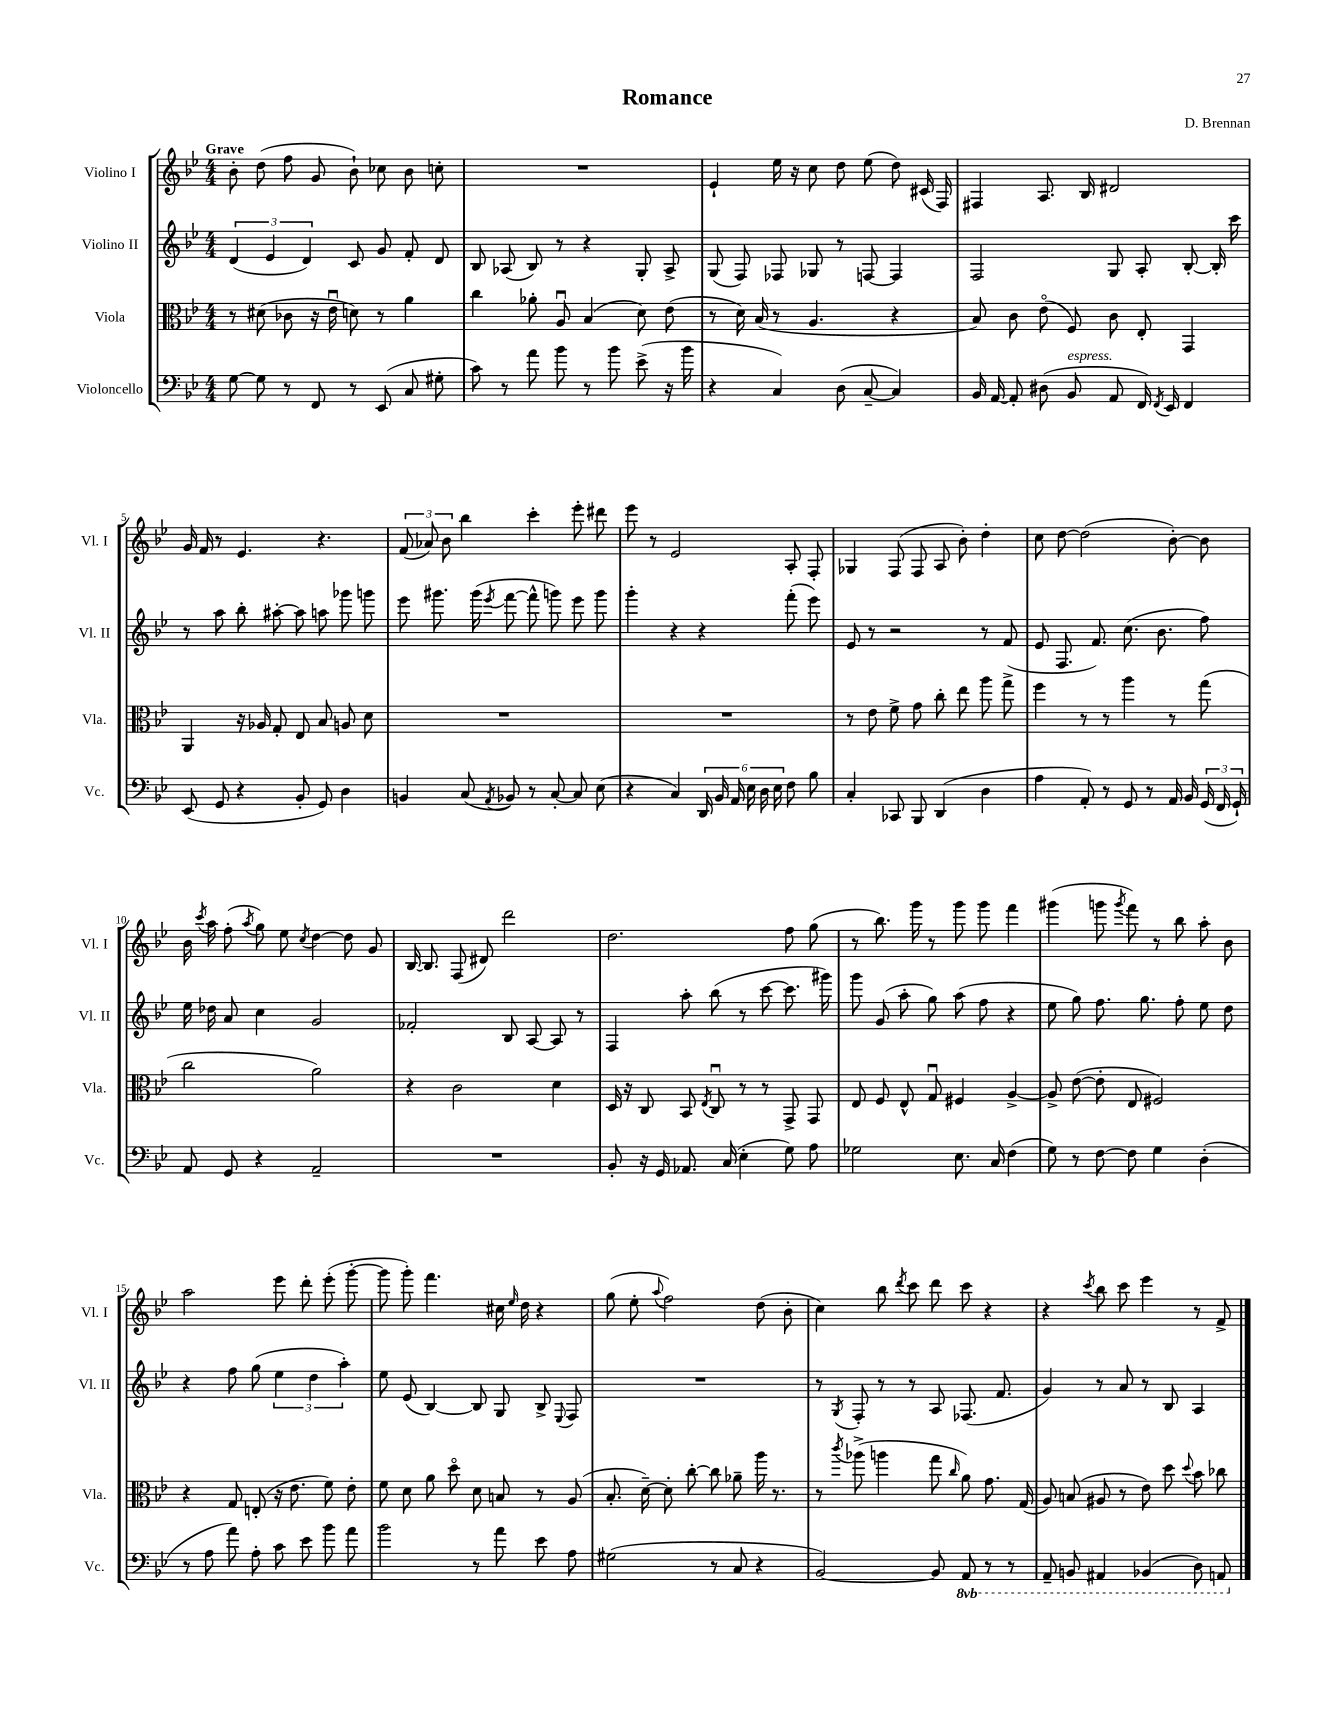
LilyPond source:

\header { title = "Romance" composer = "D. Brennan" }
<<
\new StaffGroup <<
\new Staff = "s0" \with { instrumentName = "Violino I" shortInstrumentName = "Vl. I" } {
    \clef treble \key bes \major \numericTimeSignature \time 4/4 \tempo "Grave"
    \autoBeamOff bes'8-. d''8( f''8 g'8 bes'8-!) ces''8 bes'8 c''8-. |
    R1 |
    ees'4-! ees''16 r16 c''8 d''8 ees''8( d''8) cis'16( f16) |
    fis4 a8. bes16 dis'2 |
    g'16 f'16 r8 ees'4. r4. |
    \tuplet 3/2 { f'8( aes'8) bes'8 } bes''4 c'''4-. ees'''8-. dis'''8 |
    ees'''8 r8 ees'2 a8-. f8-. |
    ges4 f8( f8 a8 bes'8-.) d''4-. |
    c''8 d''8~ d''2( bes'8~-.) bes'8 |
    bes'16 \acciaccatura { c'''8 } a''16 f''8-.( \acciaccatura { a''8 } g''8) ees''8 \acciaccatura { c''8 } d''4~ d''8 g'8 |
    bes16~ bes8. f8( dis'8) d'''2 |
    d''2. f''8 g''8( |
    r8 bes''8.) g'''16 r8 g'''8 g'''8 f'''4 |
    gis'''4( g'''8 \acciaccatura { g'''8 } f'''8) r8 bes''8 a''8-. bes'8 |
    a''2 ees'''8 d'''8-. ees'''8-.( g'''8~-. |
    g'''8 g'''8-.) f'''4. cis''16 \grace { ees''16 } d''16 r4 |
    g''8( ees''8-. \appoggiatura { a''8 } f''2) d''8( bes'8-. |
    c''4) bes''8 \acciaccatura { d'''8 } c'''8 d'''8 c'''8 r4 |
    r4 \acciaccatura { c'''8 } bes''8 c'''8 ees'''4 r8 f'8-> \bar "|." |
}
\new Staff = "s1" \with { instrumentName = "Violino II" shortInstrumentName = "Vl. II" } {
    \clef treble \key bes \major \numericTimeSignature \time 4/4
    \autoBeamOff \tuplet 3/2 { d'4( ees'4 d'4) } c'8 g'8 f'8-. d'8 |
    bes8 aes8( bes8) r8 r4 g8-. aes8-> |
    g8( f8) fes8 ges8 r8 f8~ f4 |
    f2 g8 a8-. bes8~-. bes16-. c'''16 |
    r8 a''8 bes''8-. ais''8~-. ais''8 a''8 ges'''8 g'''8 |
    ees'''8 gis'''8. gis'''16( \acciaccatura { ees'''8 } f'''8~ f'''8-^ g'''8) ees'''8 g'''8 |
    g'''4-. r4 r4 f'''8-.( ees'''8) |
    ees'8 r8 r2 r8 f'8( |
    ees'8 f8. f'8.) c''8.( bes'8. f''8) |
    ees''16 des''16 a'8 c''4 g'2 |
    fes'2-. bes8 a8~ a8 r8 |
    f4 a''8-. bes''8( r8 c'''8~ c'''8. gis'''16) |
    g'''8 g'8( a''8-. g''8) a''8( f''8 r4 |
    ees''8 g''8) f''8. g''8. f''8-. ees''8 d''8 |
    r4 f''8 g''8( \tuplet 3/2 { ees''4 d''4 a''4-.) } |
    ees''8 ees'8( bes4~) bes8 g8 bes8-> \appoggiatura { ees8 } f8 |
    R1 |
    r8 \acciaccatura { g8 } f8-. r8 r8 a8 fes8.( f'8. |
    g'4) r8 a'8 r8 bes8 a4 \bar "|." |
}
\new Staff = "s2" \with { instrumentName = "Viola" shortInstrumentName = "Vla." } {
    \clef alto \key bes \major \numericTimeSignature \time 4/4
    \autoBeamOff r8 dis'8( ces'8 r16 ees'16\downbow d'8) r8 a'4 |
    c''4 aes'8-. a8\downbow bes4( d'8) ees'8( |
    r8 d'16) bes16( r8 a4. r4 |
    bes8) c'8 ees'8\flageolet( f8) c'8 ees8-. g,4 |
    a,4 r16 aes16 g8-. ees8 bes8 a8 d'8 |
    R1 |
    R1 |
    r8 ees'8 f'8-> g'8 c''8-. ees''8 a''8 g''8-> |
    f''4 r8 r8 a''4 r8 g''8( |
    c''2 a'2) |
    r4 c'2 d'4 |
    d16 r16 c8 bes,8 \acciaccatura { ees8 } c8\downbow r8 r8 g,8-> g,8 |
    ees8 f8 ees8-^ g8\downbow fis4 a4~-> |
    a8-> ees'8~( ees'8-. ees8 fis2) |
    r4 g8 e8-.( r16 ees'8. f'8) ees'8-. |
    f'8 d'8 a'8 d''8\flageolet d'8 b8 r8 a8( |
    bes8.-. d'16~--) d'8-. c''8~-. c''8 aes'8-- a''16 r8. |
    r8 \acciaccatura { c'''8 } aes''8->( a''4 g''8 \grace { c''16 } a'8) g'8. g16( |
    a8) b8( ais8 r8 ees'8) d''8 \appoggiatura { d''8 } bes'8 ces''8 \bar "|." |
}
\new Staff = "s3" \with { instrumentName = "Violoncello" shortInstrumentName = "Vc." } {
    \clef bass \key bes \major \numericTimeSignature \time 4/4 \set Staff.ottavationMarkups = #ottavation-simple-ordinals
    \autoBeamOff g8~ g8 r8 f,8 r8 ees,8( c8 gis8-. |
    c'8) r8 a'8 bes'8 r8 bes'8 ees'8->( r16 bes'16 |
    r4 c4) d8( c8~-- c4) |
    bes,16 a,16~ a,8-. dis8( bes,8^\markup { \italic "espress." } a,8 f,16) \acciaccatura { f,8 } ees,16 f,4 |
    ees,8( g,8 r4 bes,8-. g,8) d4 |
    b,4 c8( \acciaccatura { a,8 } bes,8) r8 c8~-. c8 ees8( |
    r4 c4) \tuplet 6/4 { d,16 bes,16 a,16 ees16 d16 ees16 } f8 bes8 |
    c4-. ces,8 bes,,8 d,4( d4 |
    a4 a,8-.) r8 g,8 r8 a,16 bes,16 \tuplet 3/2 { g,16( f,16 g,16-!) } |
    a,8 g,8 r4 a,2-- |
    R1 |
    bes,8-. r16 g,16 aes,8. c16( ees4-. g8) a8 |
    ges2 ees8. c16 f4( |
    g8) r8 f8~ f8 g4 d4-.( |
    r8 a8 a'8) a8-. c'8 ees'8 bes'8 a'8 |
    bes'2 r8 a'8 ees'8 a8 |
    gis2( r8 c8 r4 |
    bes,2~) bes,8 \ottava #-1 a,,8 r8 r8 |
    a,,8-- b,,8 ais,,4 bes,,4( d,8) a,,8 \ottava #0 \bar "|." |
}
>>
>>
